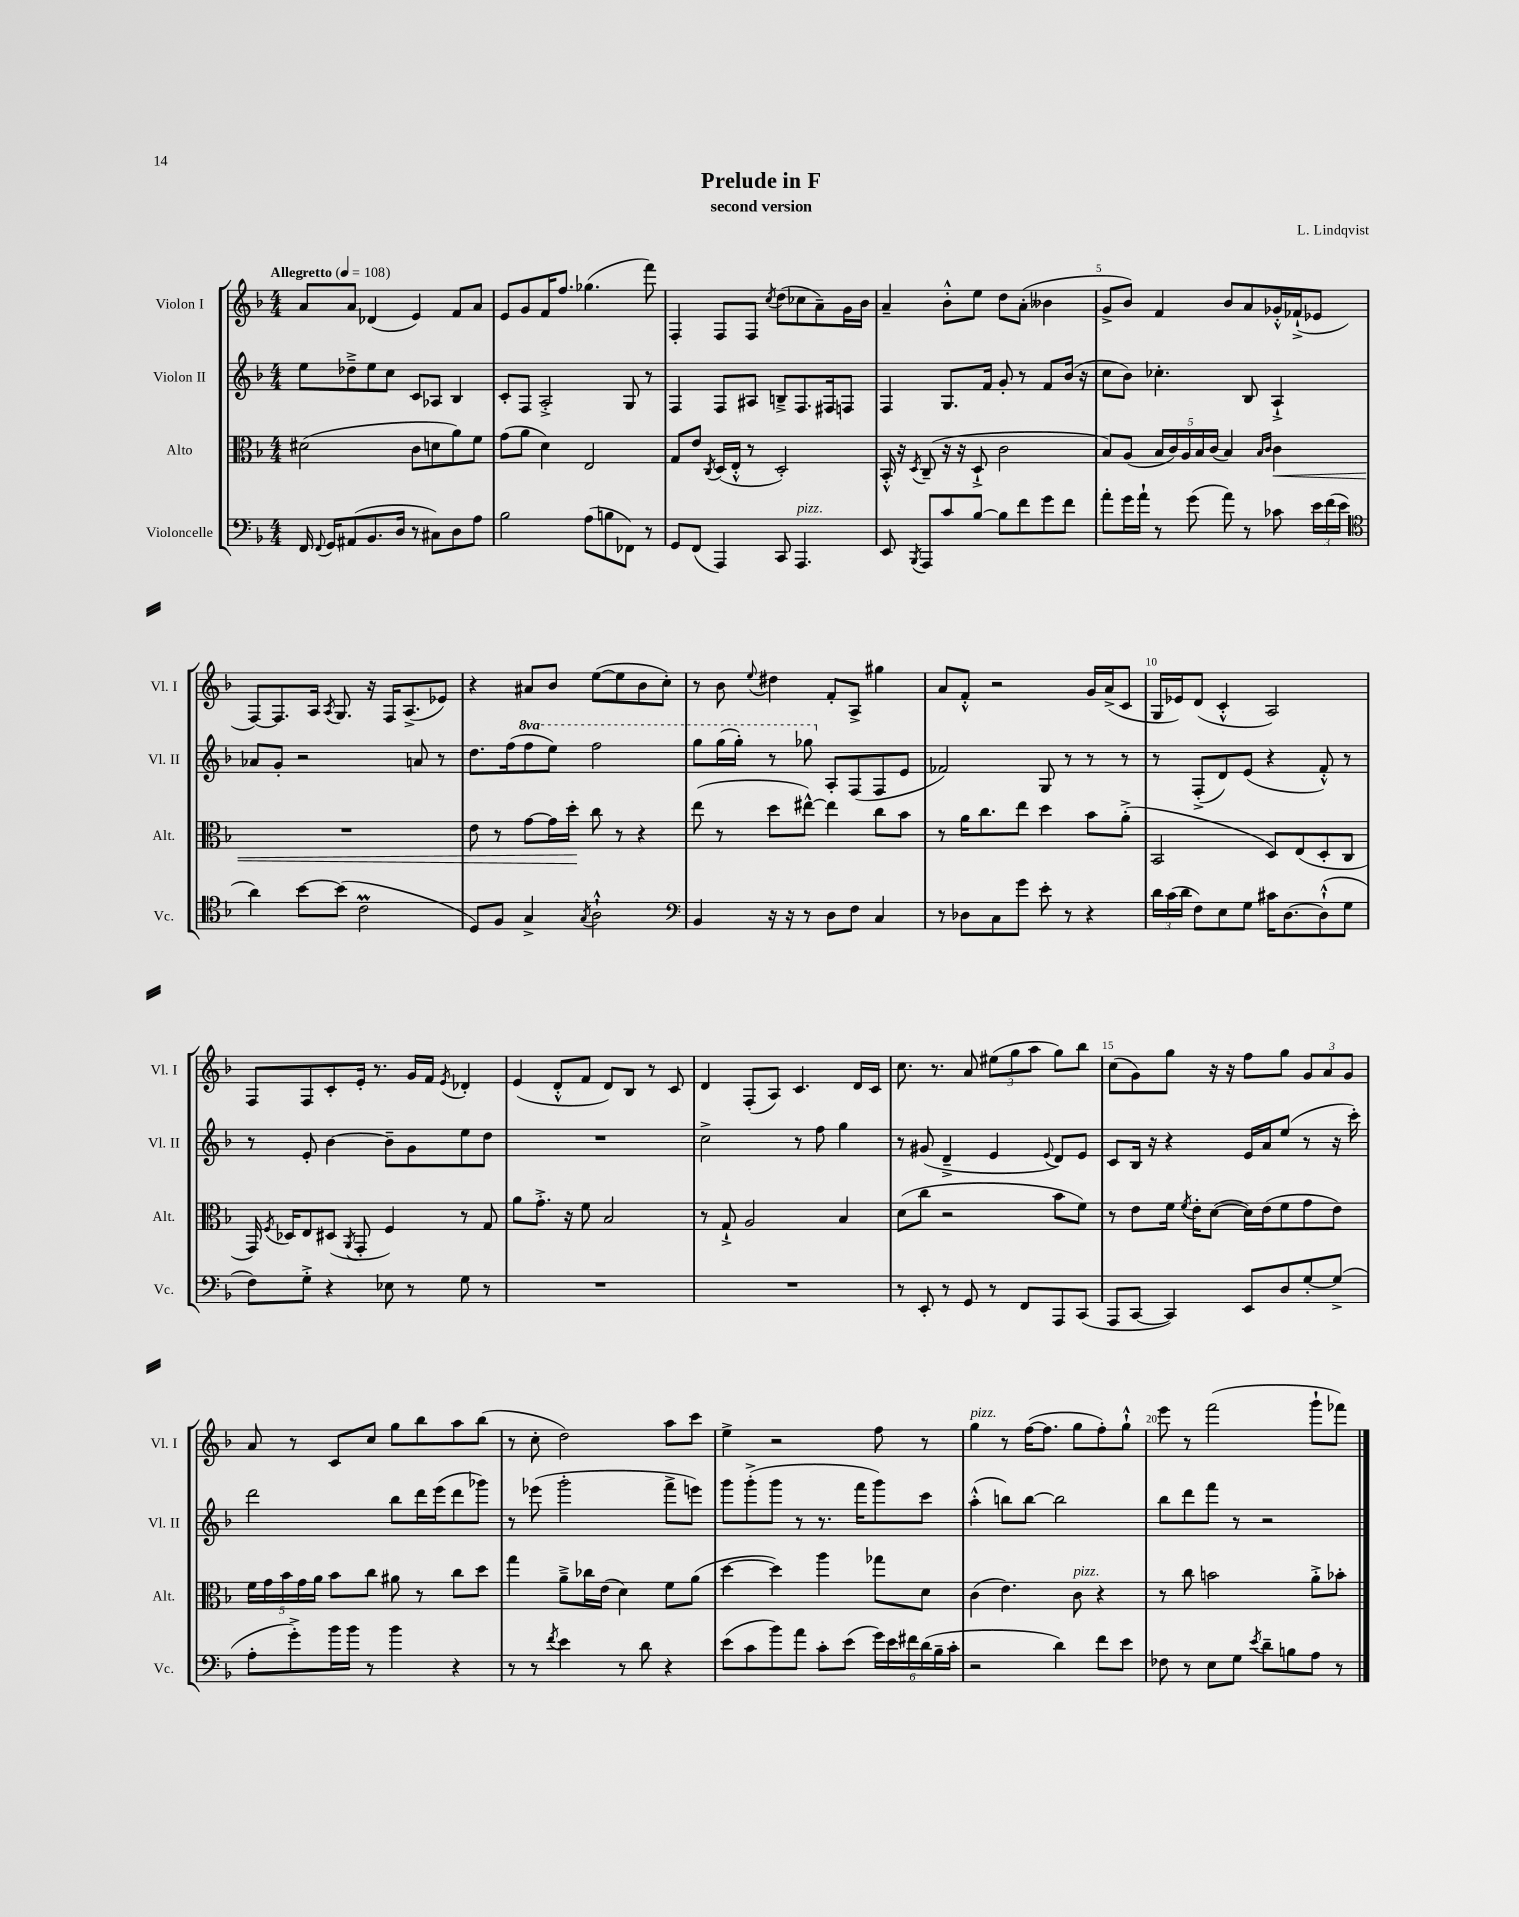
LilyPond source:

\header { title = "Prelude in F" composer = "L. Lindqvist" subtitle = "second version" }
<<
\new StaffGroup <<
\new Staff = "s0" \with { instrumentName = "Violon I" shortInstrumentName = "Vl. I" } {
    \clef treble \key f \major \numericTimeSignature \time 4/4 \tempo "Allegretto" 4 = 108
    \autoBeamOff a'8[ a'8] des'4( e'4) f'8[ a'8] |
    e'8[ g'8 f'16 f''8.] ges''4.( f'''8) |
    f4-. f8[ f8] \acciaccatura { c''8 } d''8[( ces''8 a'8--) g'16 bes'16] |
    a'4-- bes'8[-.-^ e''8] d''8[ a'8]-.( beses'4 |
    g'8[-> bes'8]) f'4 bes'8[ a'8 ges'16-.-^ fes'16-!->( ees'8] |
    f8[~) f8. a16] \acciaccatura { a8 } g8. r16 f16[ a8.->( ees'8]) |
    r4 ais'8[ bes'8] e''8[~( e''8 bes'8 c''8]-.) |
    r8 bes'8 \appoggiatura { e''8 } dis''4 f'8[-. a8]-> gis''4 |
    a'8[ f'8]-.-^ r2 g'16[ a'16->( c'8] |
    g16[ ees'16) d'8]( c'4-.-^ a2) |
    f8[ f8 c'8-. e'16]-. r8. g'16[ f'16] \acciaccatura { e'8 } des'4-. |
    e'4( d'8[-.-^ f'8] d'8[) bes8] r8 c'8 |
    d'4 f8[-.( a8]) c'4. d'16[ c'16] |
    c''8. r8. a'8 \tuplet 3/2 { eis''8[( g''8 a''8] } g''8[) bes''8] |
    c''8[( g'8) g''8] r16 r16 f''8[ g''8] \tuplet 3/2 { g'8[ a'8 g'8] } |
    a'8 r8 c'8[ c''8] g''8[ bes''8 a''8 bes''8]( |
    r8 c''8-. d''2) a''8[ c'''8] |
    e''4-> r2 f''8 r8 |
    g''4^\markup { \italic "pizz." } r8 f''16[~( f''8.] g''8[ f''8-.) g''8]-!-^ |
    e'''8 r8 f'''2( g'''8[-! fes'''8]) \bar "|." |
}
\new Staff = "s1" \with { instrumentName = "Violon II" shortInstrumentName = "Vl. II" } {
    \clef treble \key f \major \numericTimeSignature \time 4/4 \set Staff.ottavationMarkups = #ottavation-simple-ordinals
    \autoBeamOff e''8[ des''8---> e''8 c''8] c'8[ aes8] bes4 |
    c'8[-. f8] a2-.-> g8 r8 |
    f4 f8[ ais8] b8[---> f8. fis16 f8] |
    f4 g8.[ f'16] g'8-. r8 f'8[ bes'16]( r16 |
    c''8[ bes'8]) ces''4.-. bes8 a4-!-> |
    aes'8[ g'8]-. r2 a'8 r8 |
    d''8.[ f''16( \ottava #1 f'''8 e'''8]) f'''2 |
    g'''8[ g'''16( g'''16]-.) r8 ges'''8 \ottava #0 a8[-. f8( f8 e'8] |
    fes'2) g8 r8 r8 r8 |
    r8 f8[-.->( d'8) e'8]( r4 f'8-.-^) r8 |
    r8 e'8-. bes'4~ bes'8[-- g'8 e''8 d''8] |
    R1 |
    c''2-> r8 f''8 g''4 |
    r8 gis'8( d'4---> e'4 \appoggiatura { e'8 } d'8[) e'8] |
    c'8[ bes16] r16 r4 e'16[ a'16 e''8]( r8 r16 c'''16-.) |
    d'''2 bes''8[ d'''16 e'''16( d'''8 ges'''8]) |
    r8 ees'''8( g'''2-. f'''8[-> e'''8]) |
    g'''8[ g'''8-.->( g'''8] r8 r8. f'''16[ g'''8) c'''8] |
    a''4-.-^( b''8[) b''8]~ b''2 |
    bes''8[ d'''8 f'''8] r8 r2 \bar "|." |
}
\new Staff = "s2" \with { instrumentName = "Alto" shortInstrumentName = "Alt." } {
    \clef alto \key f \major \numericTimeSignature \time 4/4
    \autoBeamOff dis'2( c'8[ d'8 a'8) f'8] |
    g'8[( a'8] d'4) e2 |
    g8[ e'8] \acciaccatura { c8 } d16[( e16]-.-^ r8 d2-.) |
    bes,16-.-^ r16 \acciaccatura { d8 } c8--( r16 r16 d8-!-> c'2 |
    bes8[) a8]( \tuplet 5/4 { bes16[ c'16) a16 bes16 c'16]( } bes4) \grace { bes16[ c'16] } c'4\< |
    R1 |
    e'8 r8 g'8[~ g'16 d''16]-.\! c''8 r8 r4 |
    e''8( r8 d''8[ eis''8]~-^) eis''4 c''8[ bes'8] |
    r8 a'16[ c''8. e''8] d''4 bes'8[ a'8]-.->( |
    bes,2 d8[) e8( d8-. c8] |
    g,16) \acciaccatura { f8 } des16[ e8 dis8]( \acciaccatura { a,8 } g,8-. f4) r8 g8 |
    a'8[ g'8.]-.-> r16 f'8 bes2 |
    r8 g8-!-> a2 bes4 |
    d'8[( c''8] r2 bes'8[ f'8]) |
    r8 e'8[ f'16] \acciaccatura { f'8 } e'16[-. d'8]~( d'16[) e'16( f'8 g'8 e'8]) |
    \tuplet 5/4 { f'16[ g'16 bes'16 g'16 a'16] } bes'8[ c''8] ais'8 r8 c''8[ d''8] |
    g''4 a'8[---> ces''16 e'16]( d'4) f'8[ a'8]( |
    d''4~ d''4) a''4 ges''8[ d'8] |
    c'4( e'4.) c'8^\markup { \italic "pizz." } r4 |
    r8 c''8 b'2 a'8[-.-> bes'8]-. \bar "|." |
}
\new Staff = "s3" \with { instrumentName = "Violoncelle" shortInstrumentName = "Vc." } {
    \clef bass \key f \major \numericTimeSignature \time 4/4
    \autoBeamOff f,16 \appoggiatura { f,8 } g,16[ ais,8( bes,8. d16] r8 cis8[) d8 a8] |
    bes2 a8[( b8 fes,8]) r8 |
    g,8[ f,8]( a,,4) c,8 a,,4.^\markup { \italic "pizz." } |
    e,8 \acciaccatura { bes,,8 } a,,8[ c'8 bes8]~ bes8[ f'8 g'8 f'8] |
    a'8[-. g'16 a'16]-! r8 g'8( a'8) r8 ces'8 \tuplet 3/2 { e'16[ f'16( e'16] } |
    \clef tenor a'4) bes'8[~ bes'8]( c'2\prall |
    d8[) f8] g4-> \acciaccatura { g8 } a2-!-^ |
    \clef bass bes,4 r16 r16 r8 d8[ f8] c4 |
    r8 des8[ c8 g'8] e'8-. r8 r4 |
    \tuplet 3/2 { d'16[ c'16( d'16] } f8[) e8 g8] cis'16[ d8.~ d8-!-^( g8] |
    f8[) g8]-.-> r4 ees8 r8 g8 r8 |
    R1 |
    R1 |
    r8 e,8-. r8 g,8 r8 f,8[ a,,8 c,8]( |
    a,,8[ c,8]~ c,4) e,8[ d8 g8~-. g8]->( |
    a8[-. g'8-.->) bes'16 bes'16] r8 bes'4 r4 |
    r8 r8 \acciaccatura { f'8 } e'4 r8 d'8 r4 |
    e'8[( c'8 bes'8) a'8] c'8[-. e'8]( \tuplet 6/4 { g'16[) e'16 fis'16 d'16( bes16-- c'16]-. } |
    r2 d'4) f'8[ e'8] |
    fes8 r8 e8[ g8] \acciaccatura { e'8 } d'8[-- b8 a8] r8 \bar "|." |
}
>>
>>
\layout { \context { \Score \override BarNumber.break-visibility = ##(#f #t #t) barNumberVisibility = #(every-nth-bar-number-visible 5) } }
